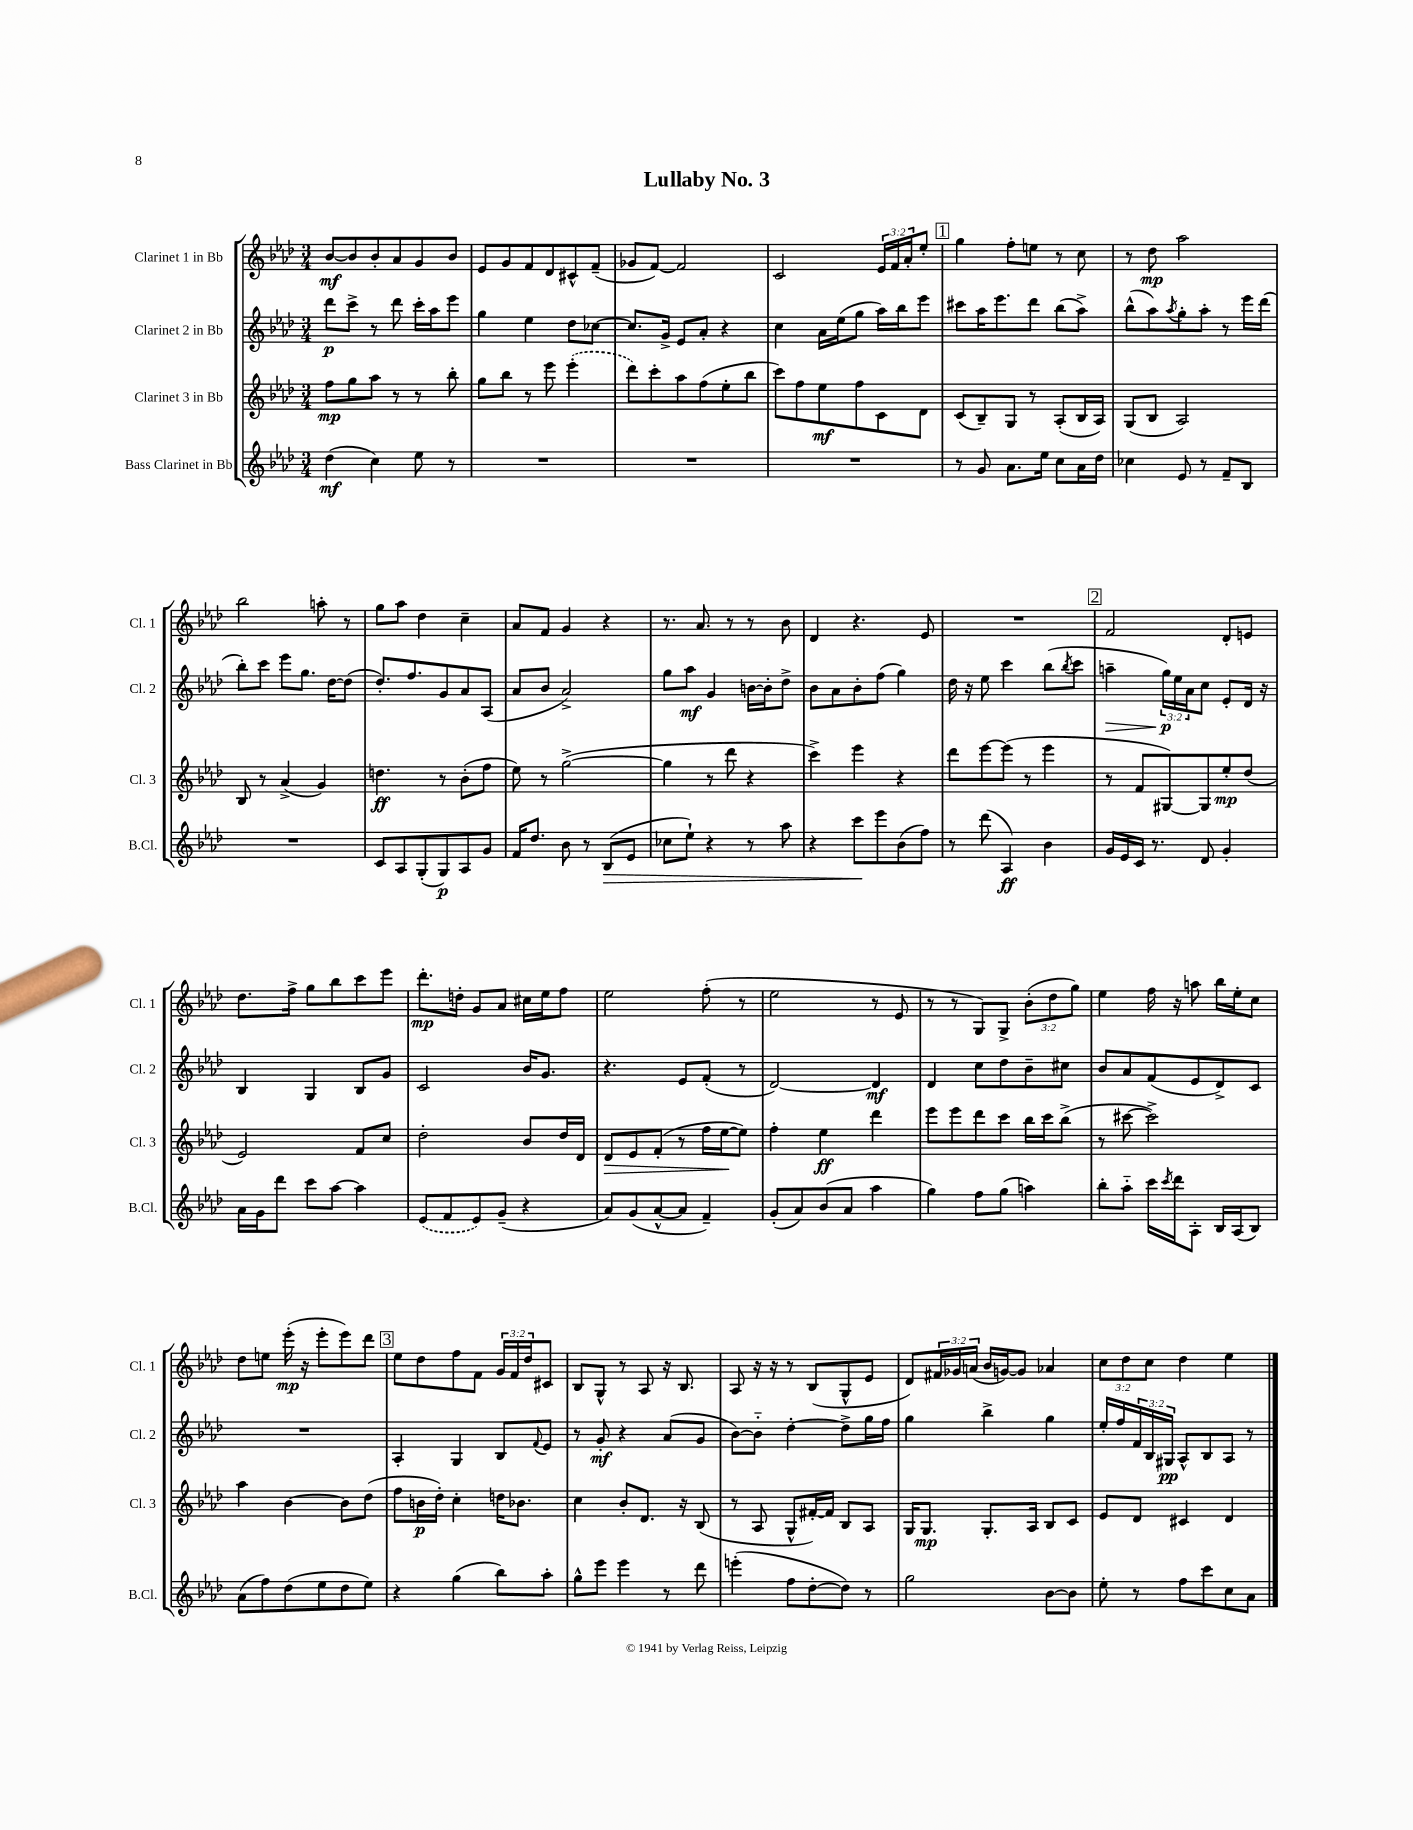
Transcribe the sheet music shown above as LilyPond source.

\header { title = "Lullaby No. 3" }
<<
\new StaffGroup <<
\new Staff = "s0" \with { instrumentName = "Clarinet 1 in Bb" shortInstrumentName = "Cl. 1" } {
    \clef treble \key aes \major \numericTimeSignature \time 3/4 \override Staff.TupletNumber.text = #tuplet-number::calc-fraction-text
    bes'8~\mf bes'8 bes'8-. aes'8 g'8 bes'8 |
    ees'8 g'8 f'8 des'8 cis'8-^ f'8--( |
    ges'8 f'8~) f'2 |
    c'2 \tuplet 3/2 { ees'16 f'16 aes'16-. } ees''8-. |
    \mark \markup { \box "1" } g''4 f''8-. e''8 r8 c''8 |
    r8 des''8\mp aes''2 |
    bes''2 a''8-. r8 |
    g''8 aes''8 des''4 c''4-- |
    aes'8 f'8 g'4 r4 |
    r8. aes'8. r8 r8 bes'8 |
    des'4 r4. ees'8 |
    R2. |
    \mark \markup { \box "2" } f'2 des'8-. e'8 |
    des''8. f''16-> g''8 bes''8 c'''8 ees'''8 |
    des'''8.-.\mp d''16-. g'8 aes'8 cis''16 ees''16 f''8 |
    ees''2 f''8-.( r8 |
    ees''2 r8 ees'8 |
    r8 r8 g8) g8-> \tuplet 3/2 { bes'8-.( des''8 g''8) } |
    ees''4 f''16 r16 a''8 bes''16 ees''16-. c''8 |
    des''8 e''8 ees'''16-.\mp( r16 ees'''8-. ees'''8) des'''8 |
    \mark \markup { \box "3" } ees''8 des''8 f''8 f'8 \tuplet 3/2 { g'16 f'16 des''16 } cis'8 |
    bes8 g8-^ r8 aes8 r16 bes8. |
    aes8 r16 r16 r8 bes8( g8-^ ees'8 |
    des'8) \tuplet 3/2 { fis'16 ges'16 a'16( } bes'16 g'16~) g'8 aes'4 |
    \tuplet 3/2 { c''8 des''8 c''8 } des''4 ees''4 \bar "|." |
}
\new Staff = "s1" \with { instrumentName = "Clarinet 2 in Bb" shortInstrumentName = "Cl. 2" } {
    \clef treble \key aes \major \numericTimeSignature \time 3/4 \override Staff.TupletNumber.text = #tuplet-number::calc-fraction-text
    des'''8\p c'''8-> r8 des'''8 c'''16-. aes''16 ees'''8 |
    g''4 ees''4 des''8 ces''8~ |
    ces''8. g'16-> ees'8 aes'8-. r4 |
    c''4 aes'16 ees''16( g''8 aes''16) bes''16 ees'''8 |
    \mark \markup { \box "1" } cis'''8 aes''16 ees'''8. des'''8 bes''8( aes''8->) |
    bes''8-^( aes''8) \acciaccatura { aes''8 } g''8-. aes''8-. r8 ees'''16 des'''16( |
    bes''8-.) c'''8 ees'''8 g''8. des''16~ des''8( |
    des''8.-.) f''8. g'8 aes'8 aes8( |
    aes'8 bes'8 aes'2->) |
    g''8 aes''8\mf g'4 b'16~ b'16-. des''8-> |
    bes'8 aes'8 bes'8-. f''8( g''4) |
    des''16 r16 ees''8 c'''4 bes''8( \acciaccatura { bes''8 } c'''8 |
    \mark \markup { \box "2" } a''4--\> \tuplet 3/2 { g''16\p\!) ees''16 aes'16 } c''8 ees'8-. des'16 r16 |
    bes4 g4 bes8 g'8 |
    c'2 bes'16 g'8. |
    r4. ees'8 f'8-.( r8 |
    des'2~) des'4\mf |
    des'4 c''8 des''8 bes'8-- cis''8 |
    bes'8 aes'8 f'8( ees'8 des'8->) c'8 |
    R2. |
    \mark \markup { \box "3" } aes4-. g4 bes8 \appoggiatura { f'8 } ees'8 |
    r8 g'8-.\mf r4 aes'8( g'8 |
    bes'8~) bes'8-_ des''4~-. des''8-> g''16 f''16 |
    g''4 bes''4-> g''4 |
    ees''16-. f''16 \tuplet 3/2 { f'16 bes16 gis16\pp } aes8-^ bes8 aes8 r8 \bar "|." |
}
\new Staff = "s2" \with { instrumentName = "Clarinet 3 in Bb" shortInstrumentName = "Cl. 3" } {
    \clef treble \key aes \major \numericTimeSignature \time 3/4
    f''8\mp g''8 aes''8 r8 r8 bes''8-. |
    g''8 bes''8 r8 ees'''8 \once \slurDashed ees'''4-.( |
    des'''8) c'''8-. aes''8 f''8( ees''8-. bes''8 |
    c'''8) f''8 ees''8\mf f''8 c'8 des'8 |
    \mark \markup { \box "1" } c'8( bes8--) g8 r8 aes8-.( bes16 aes16) |
    g8( bes8 aes2) |
    bes8 r8 aes'4->( g'4) |
    d''4.\ff r8 bes'8-.( f''8 |
    ees''8) r8 g''2~->( |
    g''4 r8 des'''8 r4 |
    c'''4->) ees'''4 r4 |
    des'''8 ees'''8~ ees'''8( r8 ees'''4 |
    \mark \markup { \box "2" } r8 f'8 gis8~) gis8 ees''8-.\mp des''8( |
    ees'2) f'8 c''8 |
    des''2-. bes'8 des''16 des'16 |
    des'8\> ees'8 f'8-.( r8 f''16 ees''16~\! ees''8) |
    f''4-. ees''4\ff des'''4 |
    ees'''8 ees'''8 des'''8 c'''8 bes''16 c'''16 bes''8->( |
    r8 cis'''8~ cis'''2->) |
    aes''4 bes'4~ bes'8 des''8( |
    \mark \markup { \box "3" } f''8 b'16\p des''16-.) c''4-. d''16 bes'8. |
    c''4 bes'8-. des'8. r16 bes8( |
    r8 aes8 g8-^ fis'16~-.) fis'16 bes8 aes8 |
    g16 g8.\mp g8.-. aes16 bes8 c'8 |
    ees'8 des'8 cis'4 des'4 \bar "|." |
}
\new Staff = "s3" \with { instrumentName = "Bass Clarinet in Bb" shortInstrumentName = "B.Cl." } {
    \clef treble \key aes \major \numericTimeSignature \time 3/4
    des''4\mf( c''4) ees''8 r8 |
    R2. |
    R2. |
    R2. |
    \mark \markup { \box "1" } r8 g'8 aes'8. ees''16 c''8 aes'16 des''16 |
    ces''4 ees'8 r8 f'8-- bes8 |
    R2. |
    c'8 aes8 g8-.( g8\p) aes8 g'8 |
    f'16 des''8. bes'8 r8 bes8\>( ees'8 |
    ces''8 ees''8-!) r4 r8 aes''8 |
    r4 c'''8\! ees'''8 bes'8( f''8) |
    r8 des'''8( aes4\ff) bes'4 |
    \mark \markup { \box "2" } g'16 ees'16 c'16 r8. des'8 g'4-. |
    aes'16 g'16 des'''8 c'''8 aes''8~ aes''4 |
    \once \slurDashed ees'8( f'8 ees'8) g'8--( r4 |
    aes'8) g'8( aes'8~-^ aes'8 f'4--) |
    g'8-.( aes'8) bes'8( aes'8 aes''4 |
    g''4) f''8 g''8( a''4) |
    bes''8-. aes''8-_ c'''16 \acciaccatura { c'''8 } des'''16 aes8-. bes16 aes16( bes8) |
    aes'8( f''8) des''8( ees''8 des''8 ees''8) |
    \mark \markup { \box "3" } r4 g''4( bes''8) aes''8-. |
    g''8-^ ees'''8 ees'''4 r8 des'''8 |
    e'''4-.( f''8 des''8~-. des''8) r8 |
    g''2 bes'8~ bes'8 |
    ees''8-. r8 f''8 c'''8 c''8 aes'8 \bar "|." |
}
>>
>>
\layout { \context { \Score \remove "Bar_number_engraver" } }
